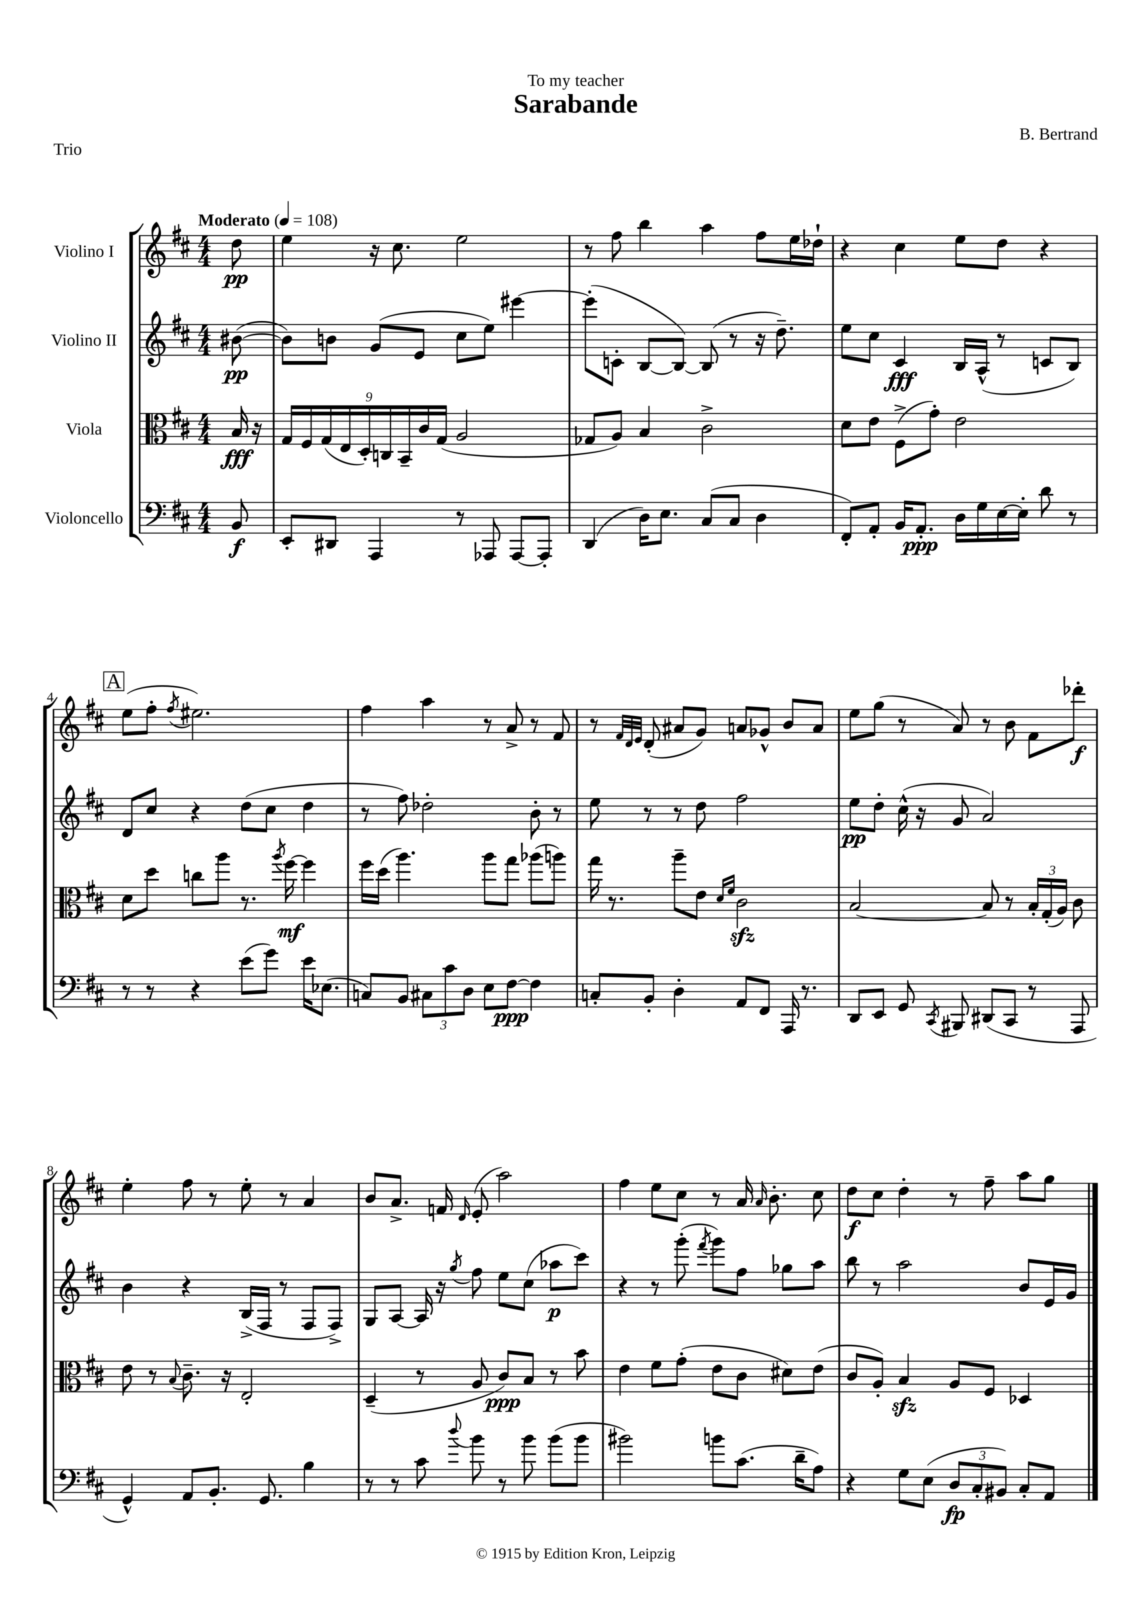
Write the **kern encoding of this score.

**kern	**dynam	**kern	**dynam	**kern	**dynam	**kern	**dynam
*part4	*part4	*part3	*part3	*part2	*part2	*part1	*part1
*staff4	*staff4	*staff3	*staff3	*staff2	*staff2	*staff1	*staff1
*I"Violoncello	*	*I"Viola	*	*I"Violino II	*	*I"Violino I	*
*clefF4	*	*clefC3	*	*clefG2	*	*clefG2	*
*k[f#c#]	*	*k[f#c#]	*	*k[f#c#]	*	*k[f#c#]	*
*M4/4	*	*M4/4	*	*M4/4	*	*M4/4	*
*MM108	*	*MM108	*	*MM108	*	*MM108	*
=	=	=	=	=	=	=	=
!	!	!	!	!	!	!LO:TX:a:B:t=Moderato	!
8BB/	f	16B/	fff	([8b#X\	pp	8dd\	pp
.	.	16r	.	.	.	.	.
=1	=1	=1	=1	=1	=1	=1	=1
8EE'/L	.	18G/LL	.	8b#\L])	.	4ee\	.
.	.	18F#/	.	.	.	.	.
.	.	(18G/	.	.	.	.	.
8DD#X/J	.	.	.	8bn\J	.	.	.
.	.	18E/	.	.	.	.	.
.	.	18D'/)	.	.	.	.	.
4AAA/	.	.	.	(8g/L	.	16r	.
.	.	18Cn/	.	.	.	.	.
.	.	.	.	.	.	8.cc#\	.
.	.	18BB~/	.	.	.	.	.
.	.	.	.	8e/J	.	.	.
.	.	18c#/	.	.	.	.	.
.	.	(18G/JJ	.	.	.	.	.
8r	.	2A/	.	8cc#\L	.	2ee\	.
8AAA-X/	.	.	.	8ee\J)	.	.	.
[8AAA-/L	.	.	.	[4eee#X\	.	.	.
8AAA-'/J]	.	.	.	.	.	.	.
=2	=2	=2	=2	=2	=2	=2	=2
(4DD/	.	8G-X/L	.	(8eee#'\L]	.	8r	.
.	.	8A/J)	.	8cn'\J	.	8ff#\	.
16D\KL)	.	4B/	.	[8B/L	.	4bb\	.
8.E\J	.	.	.	.	.	.	.
.	.	.	.	8B/J_)	.	.	.
(8C#/L	.	2c#^\	.	(8B/]	.	4aa\	.
8C#/J	.	.	.	8r	.	.	.
4D\	.	.	.	16r	.	8ff#\L	.
.	.	.	.	8.dd~\)	.	.	.
.	.	.	.	.	.	16ee\L	.
.	.	.	.	.	.	16dd-X`\JJ	.
=3	=3	=3	=3	=3	=3	=3	=3
8FF#'/L)	.	8d\L	.	8ee\L	.	4r	.
8AA'/J	.	8e\J	.	8cc#\J	.	.	.
16BB/KL	.	(8F#^\L	.	4c#/	fff	4cc#\	.
8.AA'/J	ppp	.	.	.	.	.	.
.	.	8g'\J)	.	.	.	.	.
16D\LL	.	2e\	.	16B/LL	.	8ee\L	.
16G\	.	.	.	(16A^^/JJ	.	.	.
[16E\	.	.	.	8r	.	8dd\J	.
16E'\JJ]	.	.	.	.	.	.	.
8d\	.	.	.	8cn/L	.	4r	.
8r	.	.	.	8B/J)	.	.	.
!!LO:LB:g=z
!!LO:REH:place=s1:t=A
=4	=4	=4	=4	=4	=4	=4	=4
8r	.	8d\L	.	8d/L	.	(8ee\L	.
8r	.	8dd\J	.	8cc#/J	.	8ff#'\J	.
.	.	.	.	.	.	8qff#/	.
4r	.	8ccn\L	.	4r	.	2.ee#X\)	.
.	.	8aa\J	.	.	.	.	.
(8e\L	.	8.r	.	(8dd\L	.	.	.
8g\J)	.	.	.	8cc#\J	.	.	.
.	.	8qaa/	.	.	.	.	.
.	.	[16ff#\	mf	.	.	.	.
16e\KL	.	4ff#\]	.	4dd\	.	.	.
(8.E-X\J	.	.	.	.	.	.	.
=5	=5	=5	=5	=5	=5	=5	=5
8Cn/L)	.	16ff#\LL	.	8r	.	4ff#\	.
.	.	(16dd\JJ	.	.	.	.	.
8BB/J	.	4.aa\)	.	8ff#\)	.	.	.
12C#X\L	.	.	.	2dd-X'\	.	4aa\	.
12c#\	.	.	.	.	.	.	.
12D\J	.	.	.	.	.	.	.
8E\L	.	8aa\L	.	.	.	8r	.
[8F#\J	ppp	8gg\J	.	.	.	8a^/	.
4F#\]	.	(8aa-X\L	.	8b'\	.	8r	.
.	.	8aan\J)	.	8r	.	8f#/	.
=6	=6	=6	=6	=6	=6	=6	=6
8Cn'/L	.	16gg\	.	8ee\	.	8r	.
.	.	8.r	.	.	.	.	.
.	.	.	.	.	.	32qqf#/LLL	.
.	.	.	.	.	.	32qqd/	.
.	.	.	.	.	.	32qqe/JJJ	.
8BB'/J	.	.	.	8r	.	(8d'/	.
4D'\	.	8aa~\L	.	8r	.	8a#X/L	.
.	.	8e\J	.	8dd\	.	8g/J)	.
.	.	16qqd/LL	.	.	.	.	.
.	.	16qqf#/JJ	.	.	.	.	.
8AA/L	.	2c#zz\	.	2ff#\	.	8an/L	.
8FF#/J	.	.	.	.	.	8g-X^^/J	.
16AAA/	.	.	.	.	.	8b/L	.
8.r	.	.	.	.	.	.	.
.	.	.	.	.	.	8a/J	.
=7	=7	=7	=7	=7	=7	=7	=7
8DD/L	.	[2B/	.	8ee\L	pp	8ee\L	.
8EE/J	.	.	.	8dd'\J	.	(8gg\J	.
8GG/	.	.	.	(16cc#^^\	.	8r	.
.	.	.	.	16r	.	.	.
8qCC#/	.	.	.	.	.	.	.
8BBB#X/	.	.	.	8g/	.	8a/)	.
(8DD#X/L	.	8B/]	.	2a/)	.	8r	.
8CC#/J	.	8r	.	.	.	8b\	.
8r	.	24B'/LL	.	.	.	8f#\L	.
.	.	(24G'/	.	.	.	.	.
.	.	24A/JJ)	.	.	.	.	.
8AAA/	.	8c#\	.	.	.	8ddd-X'\J	f
!!LO:LB:g=z
=8	=8	=8	=8	=8	=8	=8	=8
4GG^^/)	.	8e\	.	4b\	.	4ee'\	.
.	.	8r	.	.	.	.	.
.	.	8qqB/	.	.	.	.	.
8AA/L	.	8.c#~\	.	4r	.	8ff#\	.
8.BB'/J	.	.	.	.	.	8r	.
.	.	16r	.	.	.	.	.
.	.	2E'/	.	(16B^/LL	.	8ee'\	.
8.GG/	.	.	.	16F#/JJ	.	.	.
.	.	.	.	8r	.	8r	.
4B\	.	.	.	8F#/L	.	4a/	.
.	.	.	.	8F#^/J)	.	.	.
=9	=9	=9	=9	=9	=9	=9	=9
8r	.	(4D~/	.	8G/L	.	8b/L	.
8r	.	.	.	[8A/J	.	8.a^/J	.
8c#\	.	8r	.	16A/]	.	.	.
.	.	.	.	16r	.	16fn/	.
8qqdd/	.	.	.	8qgg/	.	16qqd/	.
8b\	.	8A/	.	8ff#\	.	(8e'/	.
8r	.	8c#/L)	ppp	8ee\L	.	2aa\)	.
8b\	.	8B/J	.	(8cc#\J	.	.	.
(8b\L	.	8r	.	8aa-X\L	p	.	.
8b\J	.	8b\	.	8ccc#\J)	.	.	.
=10	=10	=10	=10	=10	=10	=10	=10
2b#X\)	.	4e\	.	4r	.	4ff#\	.
.	.	8f#\L	.	8r	.	8ee\L	.
.	.	(8g'\J	.	(8ggg'\	.	8cc#\J	.
.	.	.	.	8qfff#/	.	.	.
8bn\L	.	8e\L	.	8ggg\L)	.	8r	.
(8.c#\J	.	8c#\J	.	8ff#\J	.	16a/	.
.	.	.	.	.	.	16qqa/	.
.	.	.	.	.	.	8.b'\	.
.	.	8d#X\L)	.	8gg-X\L	.	.	.
16d~\KL	.	.	.	.	.	.	.
8A\J)	.	(8e\J	.	8aa\J	.	8cc#\	.
=11	=11	=11	=11	=11	=11	=11	=11
4r	.	8c#/L	.	8bb\	.	8dd\L	f
.	.	8A'/J)	.	8r	.	8cc#\J	.
8G\L	.	4Bzz/	.	2aa\	.	4dd'\	.
(8E\J	.	.	.	.	.	.	.
12D/L	fp	8A/L	.	.	.	8r	.
12C#'/	.	.	.	.	.	.	.
.	.	8F#/J	.	.	.	8ff#~\	.
12BB#X/J)	.	.	.	.	.	.	.
8C#'/L	.	4D-X/	.	8b/L	.	8aa\L	.
8AA/J	.	.	.	16e/L	.	8gg\J	.
.	.	.	.	16g/JJ	.	.	.
==	==	==	==	==	==	==	==
*-	*-	*-	*-	*-	*-	*-	*-
